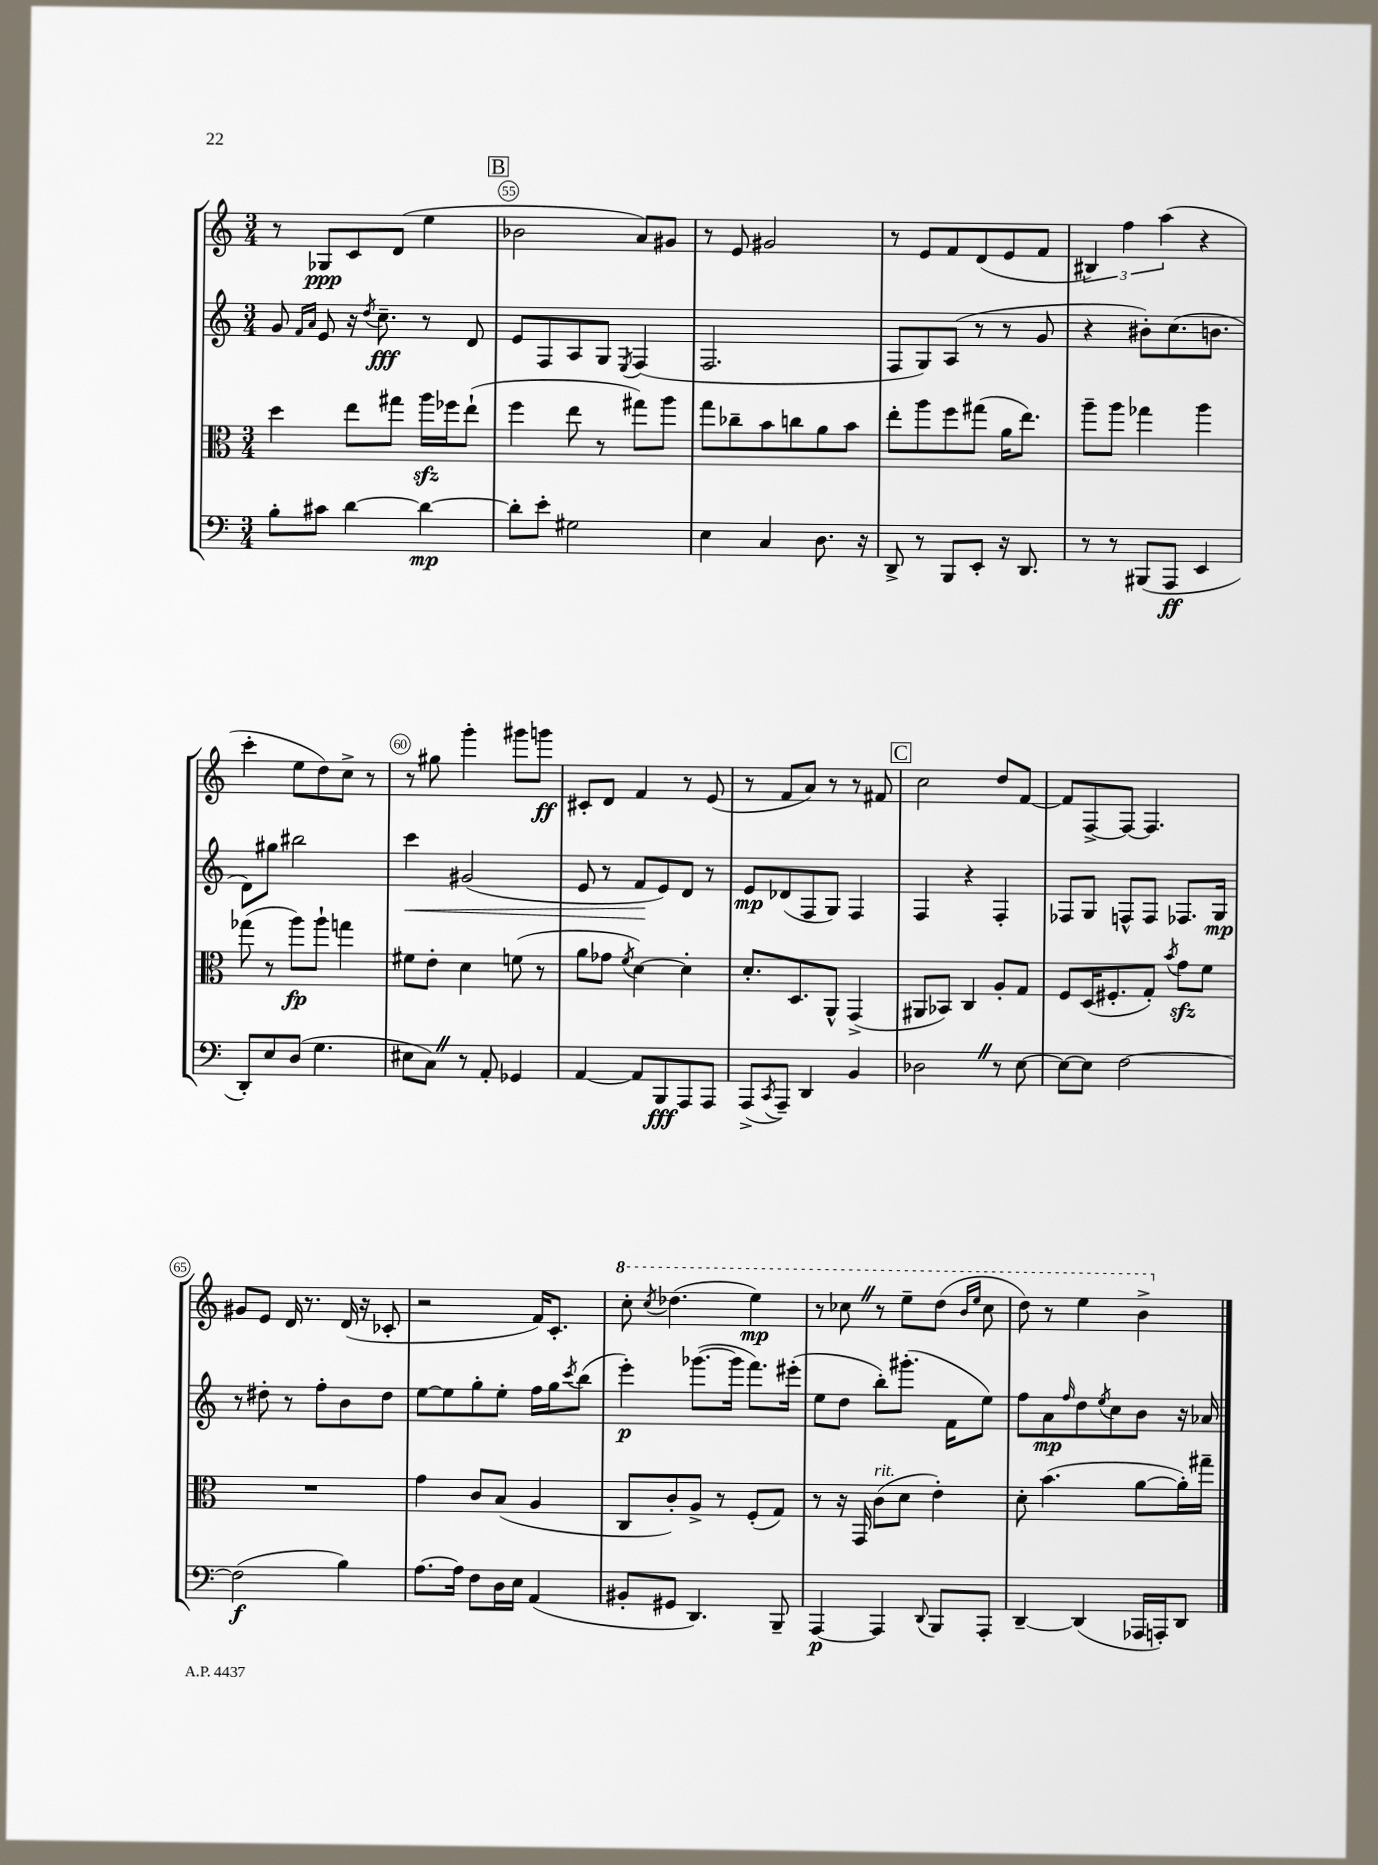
<<
\new StaffGroup <<
\new Staff = "s0" {
    \clef treble \key c \major \numericTimeSignature \time 3/4
    r8 ges8\ppp c'8 d'8( e''4 |
    \mark \markup { \box "B" } bes'2 a'8) gis'8 |
    r8 e'8 gis'2 |
    r8 e'8 f'8 d'8( e'8 f'8 |
    \tuplet 3/2 { bis4) f''4 a''4( } r4 |
    c'''4-. e''8 d''8) c''8-> r8 |
    r8 gis''8 g'''4-. gis'''8 g'''8\ff |
    cis'8-. d'8 f'4 r8 e'8( |
    r8 f'8 a'8) r8 r8 fis'8 |
    \mark \markup { \box "C" } c''2 d''8 f'8~ |
    f'8 f8~-> f8~ f4. |
    gis'8 e'8 d'16 r8. d'16( r16 ces'8-. |
    r2 f'16) c'8.-. |
    \ottava #1 c'''8-. \acciaccatura { c'''8 } des'''4.( e'''4\mp) |
    r8 ces'''8 \once \override BreathingSign.text = \markup { \musicglyph "scripts.caesura.straight" } \breathe r8 e'''8-- d'''8( \grace { b''16 e'''16 } ces'''8 |
    d'''8) r8 e'''4 b''4-> \ottava #0 \bar "|." |
}
\new Staff = "s1" {
    \clef treble \key c \major \numericTimeSignature \time 3/4
    g'8 \grace { f'16 a'16 } e'8 r16 \acciaccatura { d''8 } c''8.--\fff r8 d'8 |
    \mark \markup { \box "B" } e'8 f8 a8 g8 \acciaccatura { e8 } f4( |
    f2. |
    f8 g8) a8( r8 r8 g'8 |
    r4 bis'8-.) c''8.( b'8. |
    d'8) gis''8 bis''2 |
    c'''4\< gis'2( |
    e'8 r8 f'8\! e'8) d'8 r8 |
    e'8\mp des'8( f8 g8) f4 |
    \mark \markup { \box "C" } f4 r4 f4-. |
    fes8 g8 f8-^ f8 fes8. g16\mp |
    r8 dis''8-. r8 f''8-. b'8 dis''8 |
    e''8~ e''8 g''8-. e''8-. f''16 g''16 \acciaccatura { c'''8 } b''8( |
    e'''4-.\p) ges'''8.~( ges'''16 f'''8.) eis'''16-.( |
    e''8 d''8 b''8-.) gis'''8.-.( f'16 e''8) |
    f''8 a'8\mp \grace { f''16 } d''8 \acciaccatura { e''8 } c''8 b'8 r16 aes'16 \bar "|." |
}
\new Staff = "s2" {
    \clef alto \key c \major \numericTimeSignature \time 3/4
    d''4 e''8 gis''8 a''16\sfz fes''16 e''8-!( |
    \mark \markup { \box "B" } f''4 e''8 r8 gis''8) a''8 |
    g''8 ces''8-- b'8 c''8 a'8 b'8 |
    e''8-. a''8 f''8 gis''8( a'16 e''8.) |
    a''8-- a''8 ges''4 a''4 |
    ges''8( r8 a''8\fp) a''8-! g''4 |
    fis'8 e'8-. d'4 f'8( r8 |
    a'8 ges'8 \acciaccatura { f'8 } d'4~) d'4-. |
    d'8.-. d8. a,8-^ g,4->( |
    \mark \markup { \box "C" } ais,8 bes,8) c4 a8-. g8 |
    f8 d16( fis8.-. g8-.) \acciaccatura { b'8 } g'8\sfz f'8 |
    R2. |
    g'4 c'8 b8( a4 |
    c8 c'8-.) a8-> r8 f8-.( g8) |
    r8 r16 g,16 c'8^\markup { \italic "rit." }( d'8 e'4-.) |
    d'8-. b'4.( a'8~ a'16-.) gis''16-- \bar "|." |
}
\new Staff = "s3" {
    \clef bass \key c \major \numericTimeSignature \time 3/4
    b8-. cis'8 d'4~ d'4~\mp |
    \mark \markup { \box "B" } d'8-. e'8-. gis2 |
    e4 c4 d8. r16 |
    d,8-> r8 b,,8 e,8-. r16 d,8. |
    r8 r8 bis,,8( a,,8\ff e,4 |
    d,8-.) e8 d8( g4. |
    eis8 c8) \once \override BreathingSign.text = \markup { \musicglyph "scripts.caesura.straight" } \breathe r8 a,8-. ges,4 |
    a,4~ a,8 b,,8\fff a,,8 a,,8 |
    a,,8->( \acciaccatura { c,8 } a,,8--) d,4 b,4 |
    \mark \markup { \box "C" } des2 \once \override BreathingSign.text = \markup { \musicglyph "scripts.caesura.straight" } \breathe r8 e8~ |
    e8~ e8 f2~ |
    f2\f( b4) |
    a8.~ a16 f8 d16 e16 a,4( |
    bis,8-. gis,8 d,4.) b,,8-- |
    a,,4~\p a,,4 \appoggiatura { d,8 } b,,8 a,,8-. |
    d,4~-- d,4( aes,,16 a,,16-.) d,8 \bar "|." |
}
>>
>>
\layout { \context { \Score currentBarNumber = #54 \override BarNumber.break-visibility = ##(#f #t #t) barNumberVisibility = #(every-nth-bar-number-visible 5) \override BarNumber.stencil = #(make-stencil-circler 0.1 0.3 ly:text-interface::print) } }
